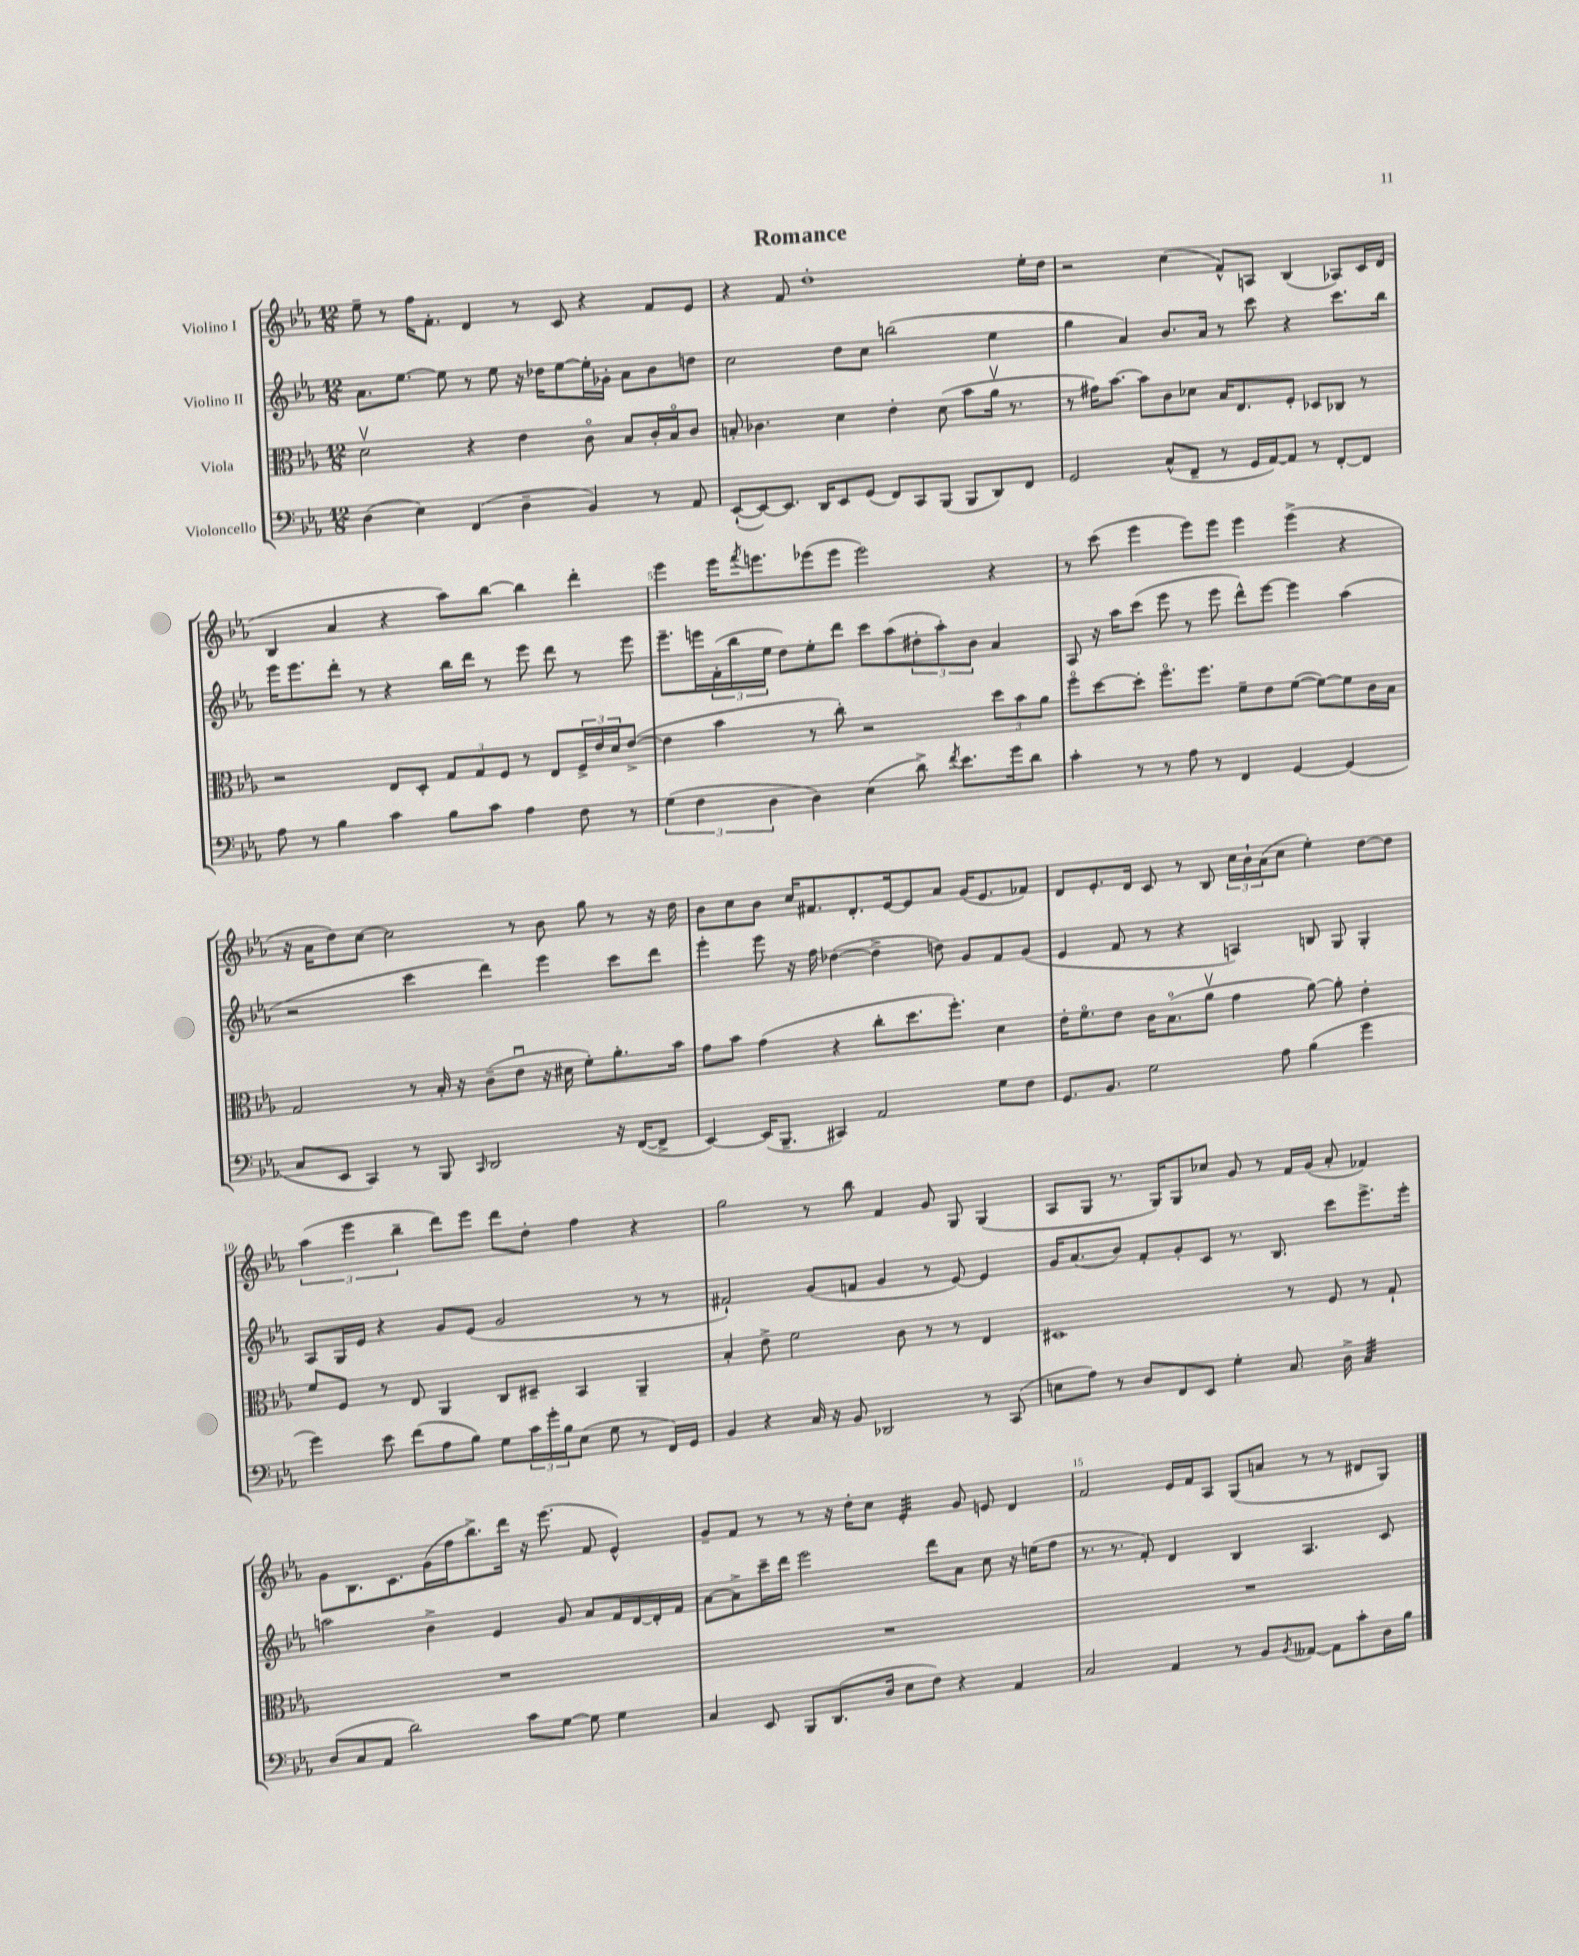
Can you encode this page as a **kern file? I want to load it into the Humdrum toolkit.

**kern	**kern	**kern	**kern
*staff4	*staff3	*staff2	*staff1
*clefF4	*clefC3	*clefG2	*clefG2
*k[b-e-a-]	*k[b-e-a-]	*k[b-e-a-]	*k[b-e-a-]
*M12/8	*M12/8	*M12/8	*M12/8
(4D	2dv	8.a-	8ee-~
.	.	.	8r
.	.	[8.ee-	.
4E-)	.	.	16ff
.	.	.	8.f'
.	.	8ee-]	.
(4FF	4r	8r	4d
.	.	8ee-	.
4D~	4e-	16r	8r
.	.	16dd-	.
.	.	[8ee-	8c
4BB-)	8co	16ee-']	4r
.	.	16g-'	.
.	8B-	8a-	.
8r	16c'	8b-	8f
.	16B-o	.	.
8AA-	8c	8dd	8e-
=	=	=	=
([8EE-`	8B'	2cc	4r
8EE-_)	4.c-	.	.
8.EE-]	.	.	8f
.	.	.	1dd'
16DD	.	.	.
8EE-	4d	8dd	.
(8GG	.	8cc	.
8FF)	4e-'	(2bb	.
8CC	.	.	.
(8BBB-	(8d	.	.
8BBB-	8b-	.	.
8DD)	16a-v	4ee-	.
.	8.r	.	.
8FF	.	.	16ee-'
.	.	.	16dd
=	=	=	=
2GG	8r	4gg	2r
.	16g#)	.	.
.	[8.b-	.	.
.	.	4a-)	.
.	8b-]	.	.
(8C^^	8c	8.b-	(4cc
8FF~	8d-	.	.
.	.	16a-	.
8r	16B-	8r	8f^^)
.	8.E-	.	.
16GG	.	8ccc	8A
[16AA-)	.	.	.
8AA-]	8F'	4r	(4B-
8r	8D-	.	.
[8FF'	8C-	8.ccc	8A-)
8FF]	8r	.	16c
.	.	16bb-	(16d
=	=	=	=
8A-	2r	16eee-	4B-
.	.	8.eee-	.
8r	.	.	.
4B-	.	8ddd'	4a-
.	.	8r	.
4c	8E-	4r	4r
.	8D'	.	.
8B-	12G	16bb-	8aa-)
.	.	16ddd	.
.	12G	.	.
8c	.	8r	[8bb-
.	12F	.	.
4A-	8r	8eee-	4bb-]
.	8E-	8ddd	.
8F	24F^	8r	4ddd'
.	24e-	.	.
.	24d	.	.
8r	([8e-^	8eee-	.
=	=	=	=
(6G	4e-]	8.eee-~	4eee-
6F	.	.	.
.	.	16eee	.
.	4b-	(24f'	16eee-
.	.	24bb-	.
.	.	.	8qfff
.	.	.	8.eee
6D	.	24ee-	.
.	.	8dd)	.
4D)	8r	8ee-'	(8eee-
.	8cc')	8ddd	8eee-
(4E-	2r	8ccc	2eee-)
.	.	(8aa-	.
8d^)	.	12dd#'	.
.	.	12aa-')	.
8qf	.	.	.
8.e-	.	.	.
.	.	12b-	.
.	12dd	4a-	4r
16g	.	.	.
.	12b-	.	.
8d	.	.	.
.	12a-	.	.
=	=	=	=
4c'	8ffo	8A-	8r
.	[8dd	16r	(8ccc
.	.	16aa-	.
8r	8dd']	(8ccc	4eee-
8r	8.ffo	8eee-	.
8A-	.	8r	8eee-)
.	8.ff	.	.
8r	.	8eee-	8eee-
4FF	8f~	8ddd^^)	4eee-
.	8e-	[8eee-	.
[4GG	([8f	4eee-]	(4eee-^
.	8f_)	.	.
(4GG]	8f]	(4aa-	4r
.	16c	.	.
.	16B-	.	.
=	=	=	=
8C	2G	2r	16r
.	.	.	16a-
8EE-	.	.	8dd)
4CC)	.	.	[8cc
.	.	.	2cc]
8r	8r	4ccc	.
8BBB-	16B-'	.	.
.	16r	.	.
16qqCC	.	.	.
2DD	(8c~	4ddd)	.
.	8e-u	.	8r
.	16r	4eee-	8b-
.	16d#	.	.
.	8f')	.	8gg
16r	8.a-'	8ccc	8r
([16FF	.	.	.
8FF^]	.	8ddd	16r
.	16b-	.	16dd
=	=	=	=
[4EE-)	8g	4eee-'	8b-
.	8b-	.	8cc
(16EE-]	(4g	8eee-	8b-
8.BBB-~	.	.	.
.	.	16r	16cc
.	.	16ff	8.f#
4CC#)	4r	([4dd-	.
.	.	.	8.d'
2AA-	8cc'	4dd-^]	.
.	.	.	[16e-
.	8.dd	.	8e-]
.	.	8dd)	8a-
.	8.ff')	.	.
.	.	8g	(16g
.	.	.	8.e-
8G	4d	8f	.
8F	.	(8g	8f-)
=	=	=	=
8.GG	16e-'	4e-	8d
.	8.fo	.	.
.	.	.	8.e-'
8.BB-	.	.	.
.	8e-	8f	.
.	.	.	16d
2G	16c	8r	8c
.	(8.B-o	.	.
.	.	4r	8r
.	8a-v	.	8B-
.	4g	4A)	24cc
.	.	.	24b-`
.	.	.	(24a-
8A-	.	.	8cc
(4B-	[8a-)	8B	4ee-')
.	8a-']	8G	.
4g	4e-'	4G'	[8dd
.	.	.	8dd]
=	=	=	=
4g)	8f	8A-	(6aa-
.	8F	16G	.
.	.	.	6eee-
.	.	16e-	.
8e-	8r	4r	.
.	.	.	6bb-~
(8f	8E-	.	.
8A-	4AA-	8g	8ddd)
8B-)	.	(8e-	8eee-
8G	8C	2g	8ddd
24c	8D#~	.	8dd'
24g'	.	.	.
24B-	.	.	.
(8E-	4BB-	.	4ff
8G	.	.	.
8r	4AA-~	8r	4r
16FF)	.	8r	.
16GG	.	.	.
=	=	=	=
4BB-	4B-'	2f#`)	2gg
4r	8e-^	.	.
.	2f	.	.
16C	.	(8g	8r
16r	.	.	.
8BB-	.	8f	8bb-
2DD-	.	4g	4f
.	8c	.	.
.	8r	8r	8g
.	8r	[8e-)	8G
8r	4E-	4e-]	(4G
(8CC	.	.	.
=	=	=	=
8E	1D#	16g	8A-
.	.	(8.a-	.
8A-)	.	.	8G
8r	.	8b-)	8.r
8D	.	8f'	.
.	.	.	16G)
8FF	.	8g'	8G
8EE-	.	8c	8cc-
4G'	.	8.r	8g
.	.	.	8r
.	.	8.B-	.
8.C	8r	.	16f
.	.	.	(16g
.	8F	8ccc	8a-'
16D^	.	.	.
4C	8r	8.eee-^	4f-)
.	8G`	.	.
.	.	16eee-'	.
=	=	=	=
(8D	1.r	2aa	8g
8C	.	.	8.B-
8AA-	.	.	.
.	.	.	8.c
2d)	.	.	.
.	.	4b-^	(16g
.	.	.	16ff
.	.	.	8.bb-^)
.	.	4e-	.
.	.	.	16ddd
8c	.	.	16r
.	.	.	(8.eee-
[8G	.	8g	.
8G]	.	8a-	8f
4G	.	16f	4e-^^)
.	.	[16d	.
.	.	16d']	.
.	.	16f	.
=	=	=	=
4C	1.r	[8a-	8g~
.	.	8a-^]	8f
8EE-	.	16ccc~	8r
.	.	16ddd	.
8BBB-	.	2eee-	8r
(8.DD	.	.	16r
.	.	.	16dd'
.	.	.	8cc
16D	.	.	.
8E-	.	.	4e-'
8F)	.	8ddd	.
4r	.	8a-	8g
.	.	8cc	8e
4AA-	.	16r	4d
.	.	(16ee	.
.	.	8ff	.
=	=	=	=
2C	1.r	8.r	2f
.	.	8.r	.
.	.	8f')	.
4AA-	.	4d	16e-
.	.	.	16f
.	.	.	8A-
8r	.	4B-	(8G
8BB-	.	.	8a
8qBB-	.	.	.
[8AA--	.	4.A-	8r
8AA--]	.	.	8r
8c'	.	.	8d#
16D	.	8c	8G)
16B-	.	.	.
==	==	==	==
*-	*-	*-	*-
